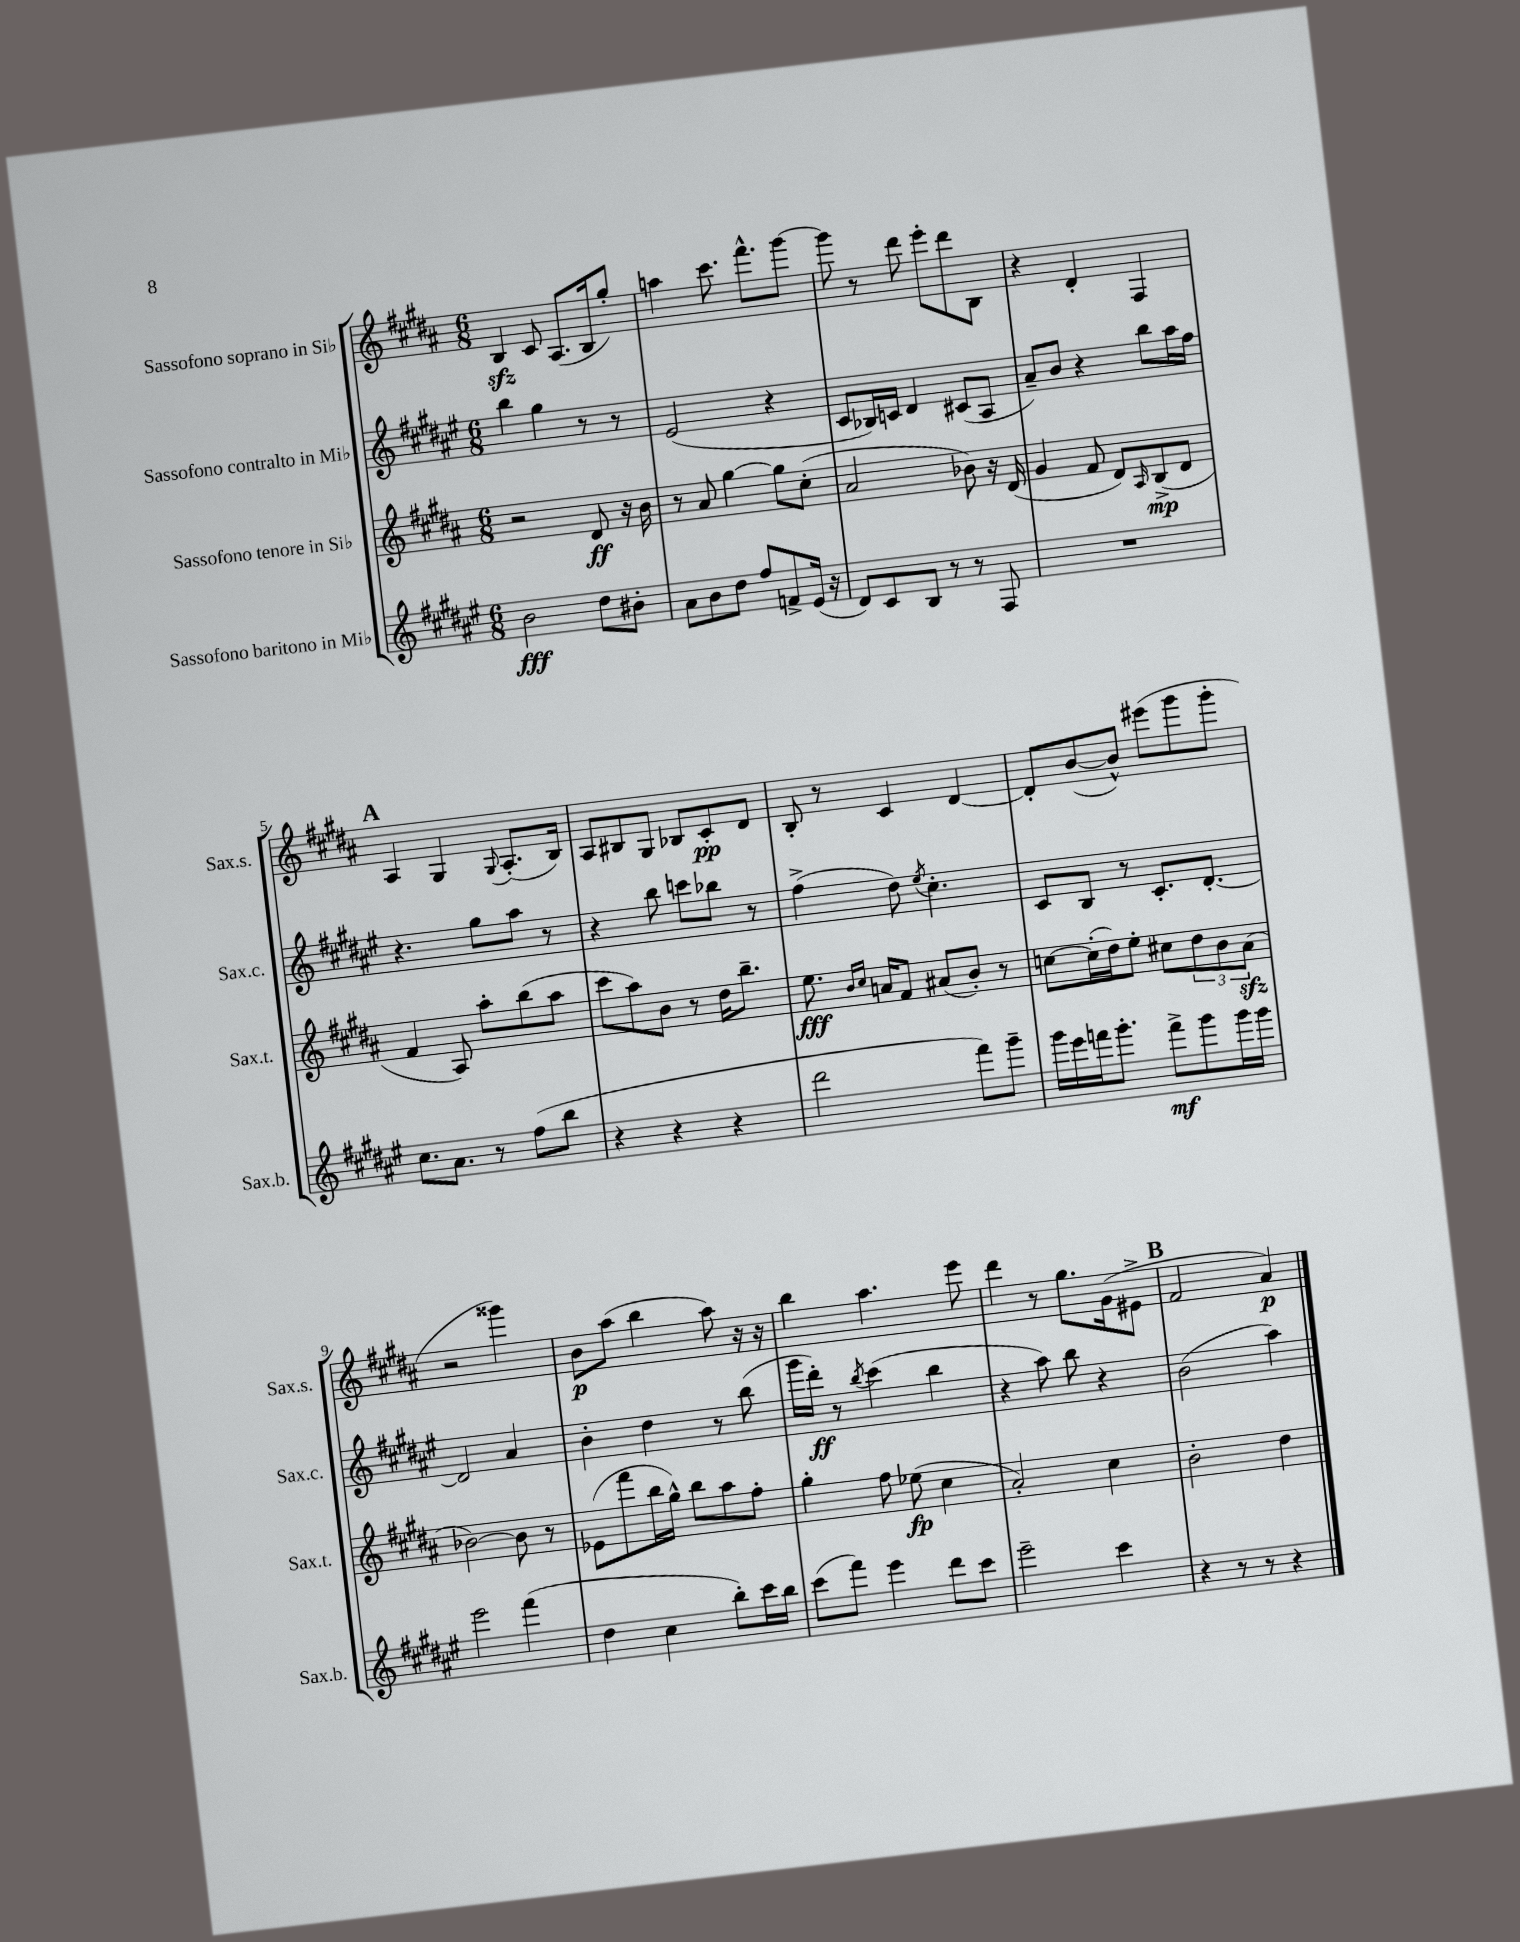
<<
\new StaffGroup <<
\new Staff = "s0" \with { instrumentName = "Sassofono soprano in Sib" shortInstrumentName = "Sax.s." } {
    \clef treble \key b \major \numericTimeSignature \time 6/8
    b4\sfz cis'8 ais8.( b16 gis''8-.) |
    a''4 cis'''8. fis'''8.-^ gis'''8~ |
    gis'''8 r8 dis'''8 e'''8-. dis'''8 b8 |
    r4 dis'4-. fis4 |
    \mark \markup { \bold "A" } ais4 gis4 \appoggiatura { gis8 } ais8.-.( b16) |
    ais8 bis8 gis8 bes8 cis'8-.\pp dis'8 |
    b8-. r8 cis'4 dis'4~ |
    dis'8-. b'8~( b'8-^) eis'''8( gis'''8 gis'''8-. |
    r2 gisis'''4) |
    b'8\p ais''8( b''4 ais''8) r16 r16 |
    b''4 ais''4. e'''8 |
    dis'''4 r8 gis''8. gis'16( eis'8-> |
    \mark \markup { \bold "B" } fis'2 ais'4\p) \bar "|." |
}
\new Staff = "s1" \with { instrumentName = "Sassofono contralto in Mib" shortInstrumentName = "Sax.c." } {
    \clef treble \key fis \major \numericTimeSignature \time 6/8
    b''4 gis''4 r8 r8 |
    eis'2( r4 |
    cis'8 bes16) c'16 dis'4 cis'8( ais8 |
    ais'8--) b'8 r4 b''8 ais''16 fis''16 |
    \mark \markup { \bold "A" } r4. gis''8 ais''8 r8 |
    r4 b''8 c'''8 bes''8 r8 |
    fis''4->( dis''8) \acciaccatura { eis''8 } cis''4.-. |
    cis'8 b8 r8 cis'8.-. dis'8.~-. |
    dis'2 ais'4 |
    b'4-. dis''4 r8 b''8( |
    gis'''16 dis'''16-.\ff) r8 \acciaccatura { b''8 } cis'''4( b''4 |
    r4 ais''8) b''8 r4 |
    \mark \markup { \bold "B" } b'2( ais''4) \bar "|." |
}
\new Staff = "s2" \with { instrumentName = "Sassofono tenore in Sib" shortInstrumentName = "Sax.t." } {
    \clef treble \key b \major \numericTimeSignature \time 6/8
    r2 dis'8\ff r16 b'16 |
    r8 ais'8 gis''4~ gis''8 cis''8-.( |
    ais'2 bes'8) r16 dis'16( |
    gis'4 fis'8 dis'8) \grace { ais16 } b8->\mp( dis'8 |
    \mark \markup { \bold "A" } fis'4 ais8) ais''8-. b''8( ais''8 |
    cis'''8 ais''8) b'8 r8 dis''16 b''8.-- |
    e''8.\fff \grace { b'16 cis''16 } a'16 fis'8 ais'8( b'8-.) r8 |
    c''8~ c''16-.( dis''16) e''8-. cis''8 \tuplet 3/2 { dis''8 b'8 ais'8\sfz( } |
    bes'2~) bes'8 r8 |
    ees'8( fis'''8 b''16 gis''16-^) b''8 ais''8 fis''8-. |
    gis''4-. fis''8 ees''8\fp( cis''4 |
    ais'2-.) cis''4 |
    \mark \markup { \bold "B" } b'2-. dis''4 \bar "|." |
}
\new Staff = "s3" \with { instrumentName = "Sassofono baritono in Mib" shortInstrumentName = "Sax.b." } {
    \clef treble \key fis \major \numericTimeSignature \time 6/8
    b'2\fff dis''8 bis'8-. |
    ais'8 b'8 dis''8 fis''8 f'8-> eis'16( r16 |
    dis'8) cis'8 b8 r8 r8 fis8 |
    R2. |
    \mark \markup { \bold "A" } cis''8. ais'8. r8 fis''8( b''8 |
    r4 r4 r4 |
    dis'''2 fis'''8) gis'''8-- |
    gis'''16 eis'''16 f'''16 gis'''8.-. f'''8->\mf gis'''8 gis'''16 gis'''16 |
    eis'''2 fis'''4( |
    dis''4 cis''4 b''8-.) cis'''16 b''16 |
    cis'''8( fis'''8) eis'''4 dis'''8 cis'''8 |
    eis'''2-- cis'''4 |
    \mark \markup { \bold "B" } r4 r8 r8 r4 \bar "|." |
}
>>
>>
